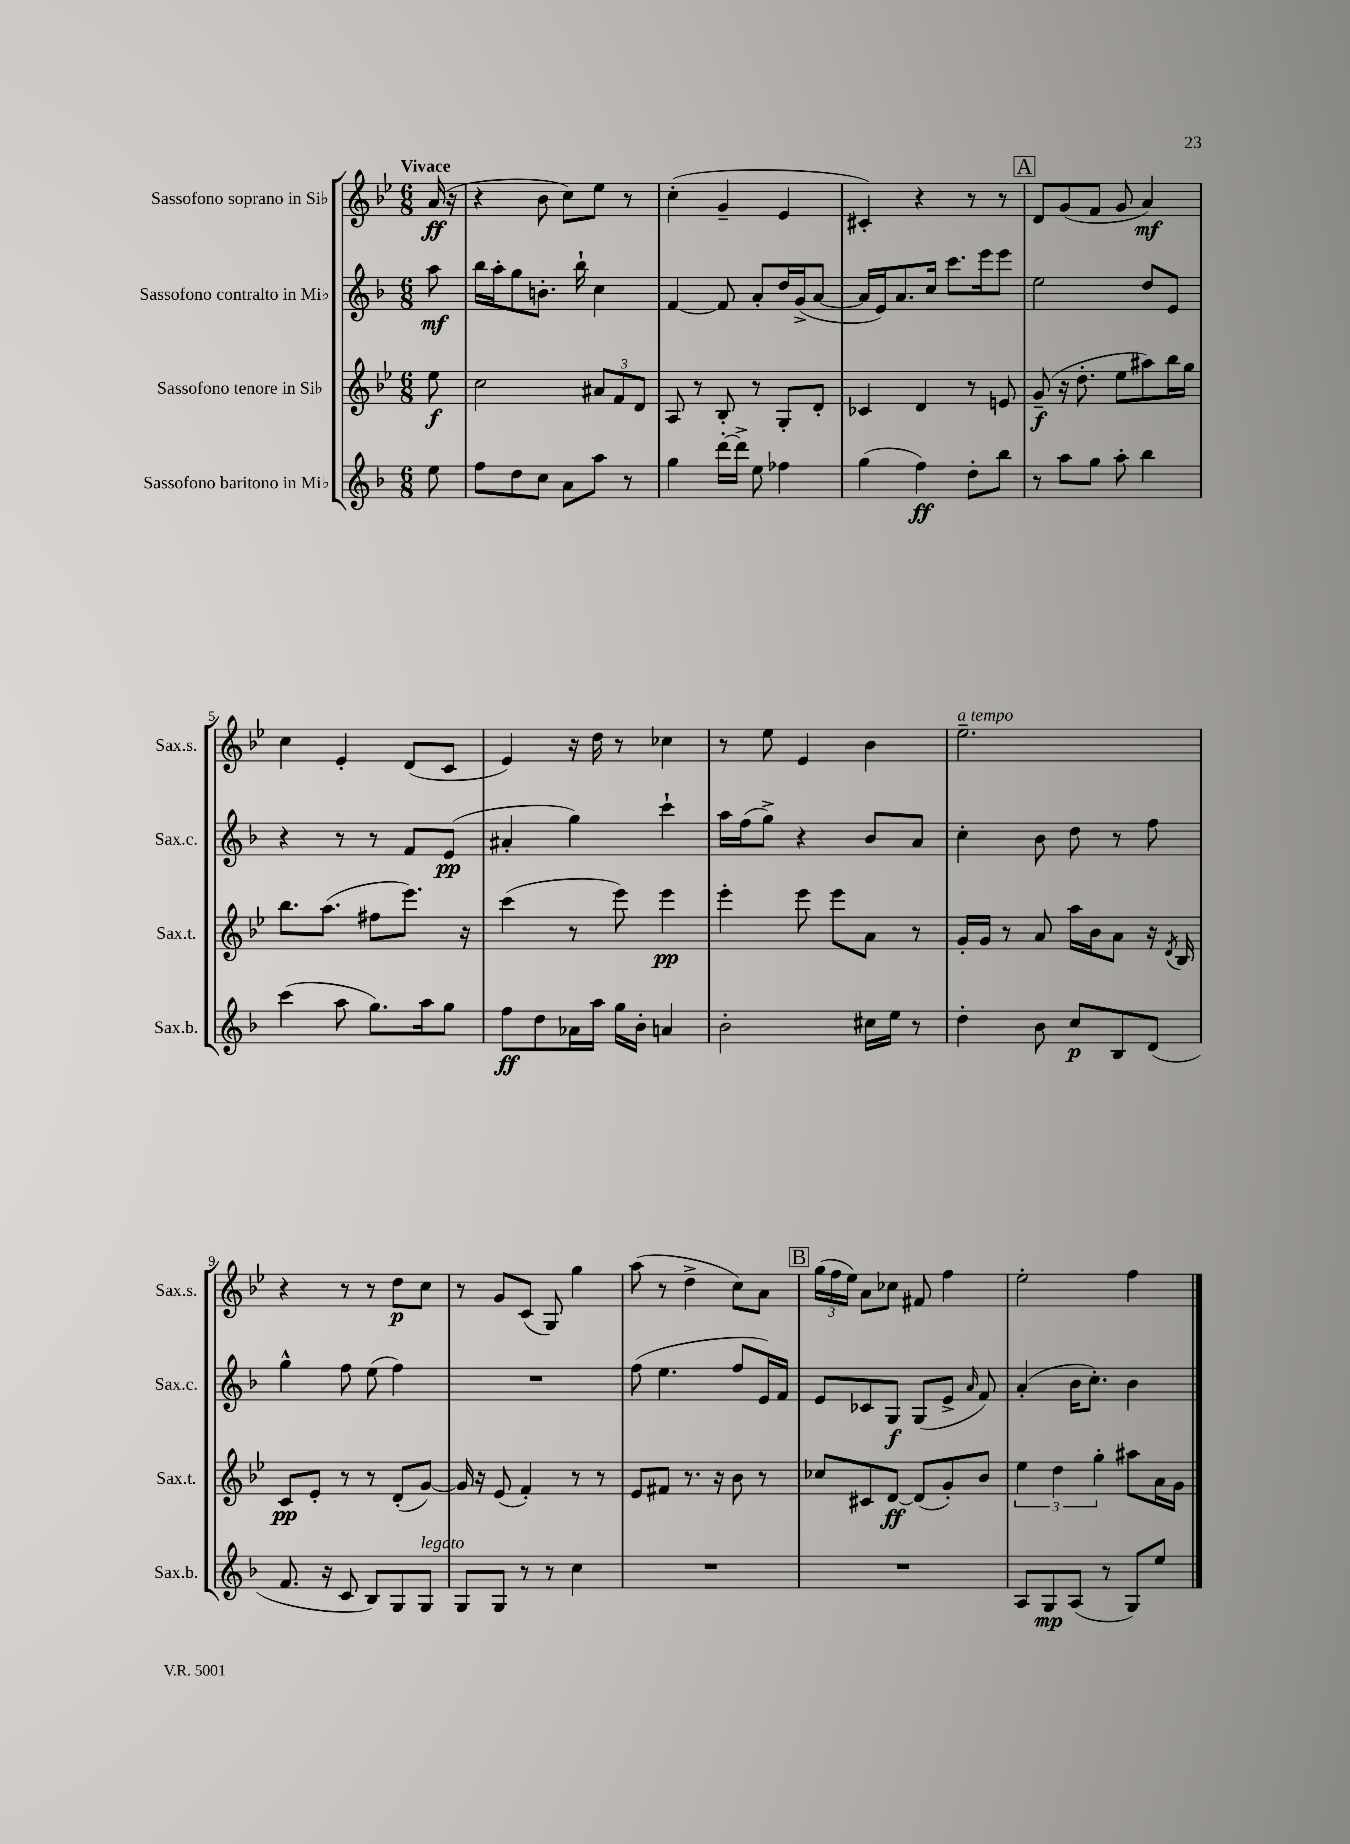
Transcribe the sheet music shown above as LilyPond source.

<<
\new StaffGroup <<
\new Staff = "s0" \with { instrumentName = "Sassofono soprano in Sib" shortInstrumentName = "Sax.s." } {
    \clef treble \key bes \major \numericTimeSignature \time 6/8 \partial 8 \tempo "Vivace"
    \autoBeamOff a'16\ff( r16 |
    r4 bes'8 c''8[) ees''8] r8 |
    c''4-.( g'4-- ees'4 |
    cis'4-.) r4 r8 r8 |
    \mark \markup { \box "A" } d'8[ g'8( f'8] g'8 a'4\mf) |
    c''4 ees'4-. d'8[( c'8] |
    ees'4) r16 d''16 r8 ces''4 |
    r8 ees''8 ees'4 bes'4 |
    ees''2.--^\markup { \italic "a tempo" } |
    r4 r8 r8 d''8[\p c''8] |
    r8 g'8[ c'8]( g8) g''4 |
    a''8( r8 d''4-> c''8[) a'8] |
    \mark \markup { \box "B" } \tuplet 3/2 { g''16[( f''16 ees''16]) } a'8[ ces''8] fis'8 f''4 |
    ees''2-. f''4 \bar "|." |
}
\new Staff = "s1" \with { instrumentName = "Sassofono contralto in Mib" shortInstrumentName = "Sax.c." } {
    \clef treble \key f \major \numericTimeSignature \time 6/8 \partial 8
    \autoBeamOff a''8\mf |
    bes''16[ a''16-. g''8 b'8.]-. bes''16-! c''4 |
    f'4~ f'8 a'8[-. d''16 g'16->( a'8]~ |
    a'16[ e'16) a'8. c''16] c'''8.[ e'''16 e'''8] |
    \mark \markup { \box "A" } e''2 d''8[ e'8] |
    r4 r8 r8 f'8[ e'8]\pp( |
    ais'4-. g''4) c'''4-! |
    a''16[ f''16( g''8]->) r4 bes'8[ a'8] |
    c''4-. bes'8 d''8 r8 f''8 |
    g''4-^ f''8 e''8( f''4) |
    R2. |
    f''8( e''4. f''8[ e'16) f'16] |
    \mark \markup { \box "B" } e'8[ ces'8 g8]\f g8[( e'8]-> \grace { a'16 } f'8) |
    a'4-.( bes'16[ c''8.]-.) bes'4 \bar "|." |
}
\new Staff = "s2" \with { instrumentName = "Sassofono tenore in Sib" shortInstrumentName = "Sax.t." } {
    \clef treble \key bes \major \numericTimeSignature \time 6/8 \partial 8
    \autoBeamOff ees''8\f |
    c''2 \tuplet 3/2 { ais'8[ f'8 d'8] } |
    a8 r8 bes8-. r8 g8[-. d'8]-. |
    ces'4 d'4 r8 e'8 |
    \mark \markup { \box "A" } g'8--\f( r16 d''8.-. ees''8[ ais''8) bes''16 g''16] |
    bes''8.[ a''8.]( fis''8[ ees'''8.]) r16 |
    c'''4( r8 ees'''8) ees'''4\pp |
    ees'''4-. ees'''8 ees'''8[ a'8] r8 |
    g'16[-. g'16] r8 a'8 a''16[ bes'16 a'8] r16 \acciaccatura { d'8 } bes16 |
    c'8[\pp ees'8]-. r8 r8 d'8[-.( g'8]~) |
    g'16 r16 ees'8( f'4-.) r8 r8 |
    ees'8[ fis'8] r8. r16 bes'8 r8 |
    \mark \markup { \box "B" } ces''8[ cis'8 d'8]~\ff d'8[( g'8-.) bes'8] |
    \tuplet 3/2 { ees''4 d''4 g''4-. } ais''8[ a'16 g'16] \bar "|." |
}
\new Staff = "s3" \with { instrumentName = "Sassofono baritono in Mib" shortInstrumentName = "Sax.b." } {
    \clef treble \key f \major \numericTimeSignature \time 6/8 \partial 8
    \autoBeamOff e''8 |
    f''8[ d''8 c''8] a'8[ a''8] r8 |
    g''4 d'''16[~-. d'''16]-> e''8 fes''4 |
    g''4( f''4\ff) d''8[-. bes''8] |
    \mark \markup { \box "A" } r8 a''8[ g''8] a''8-. bes''4 |
    c'''4( a''8 g''8.[) a''16 g''8] |
    f''8[\ff d''8 aes'16 a''16] g''16[ bes'16]-. a'4 |
    bes'2-. cis''16[ e''16] r8 |
    d''4-. bes'8 c''8[\p bes8 d'8]( |
    f'8. r16 c'8 bes8[) g8 g8]^\markup { \italic "legato" } |
    g8[ g8] r8 r8 c''4 |
    R2. |
    \mark \markup { \box "B" } R2. |
    a8[ g8\mp a8]( r8 g8[) e''8] \bar "|." |
}
>>
>>
